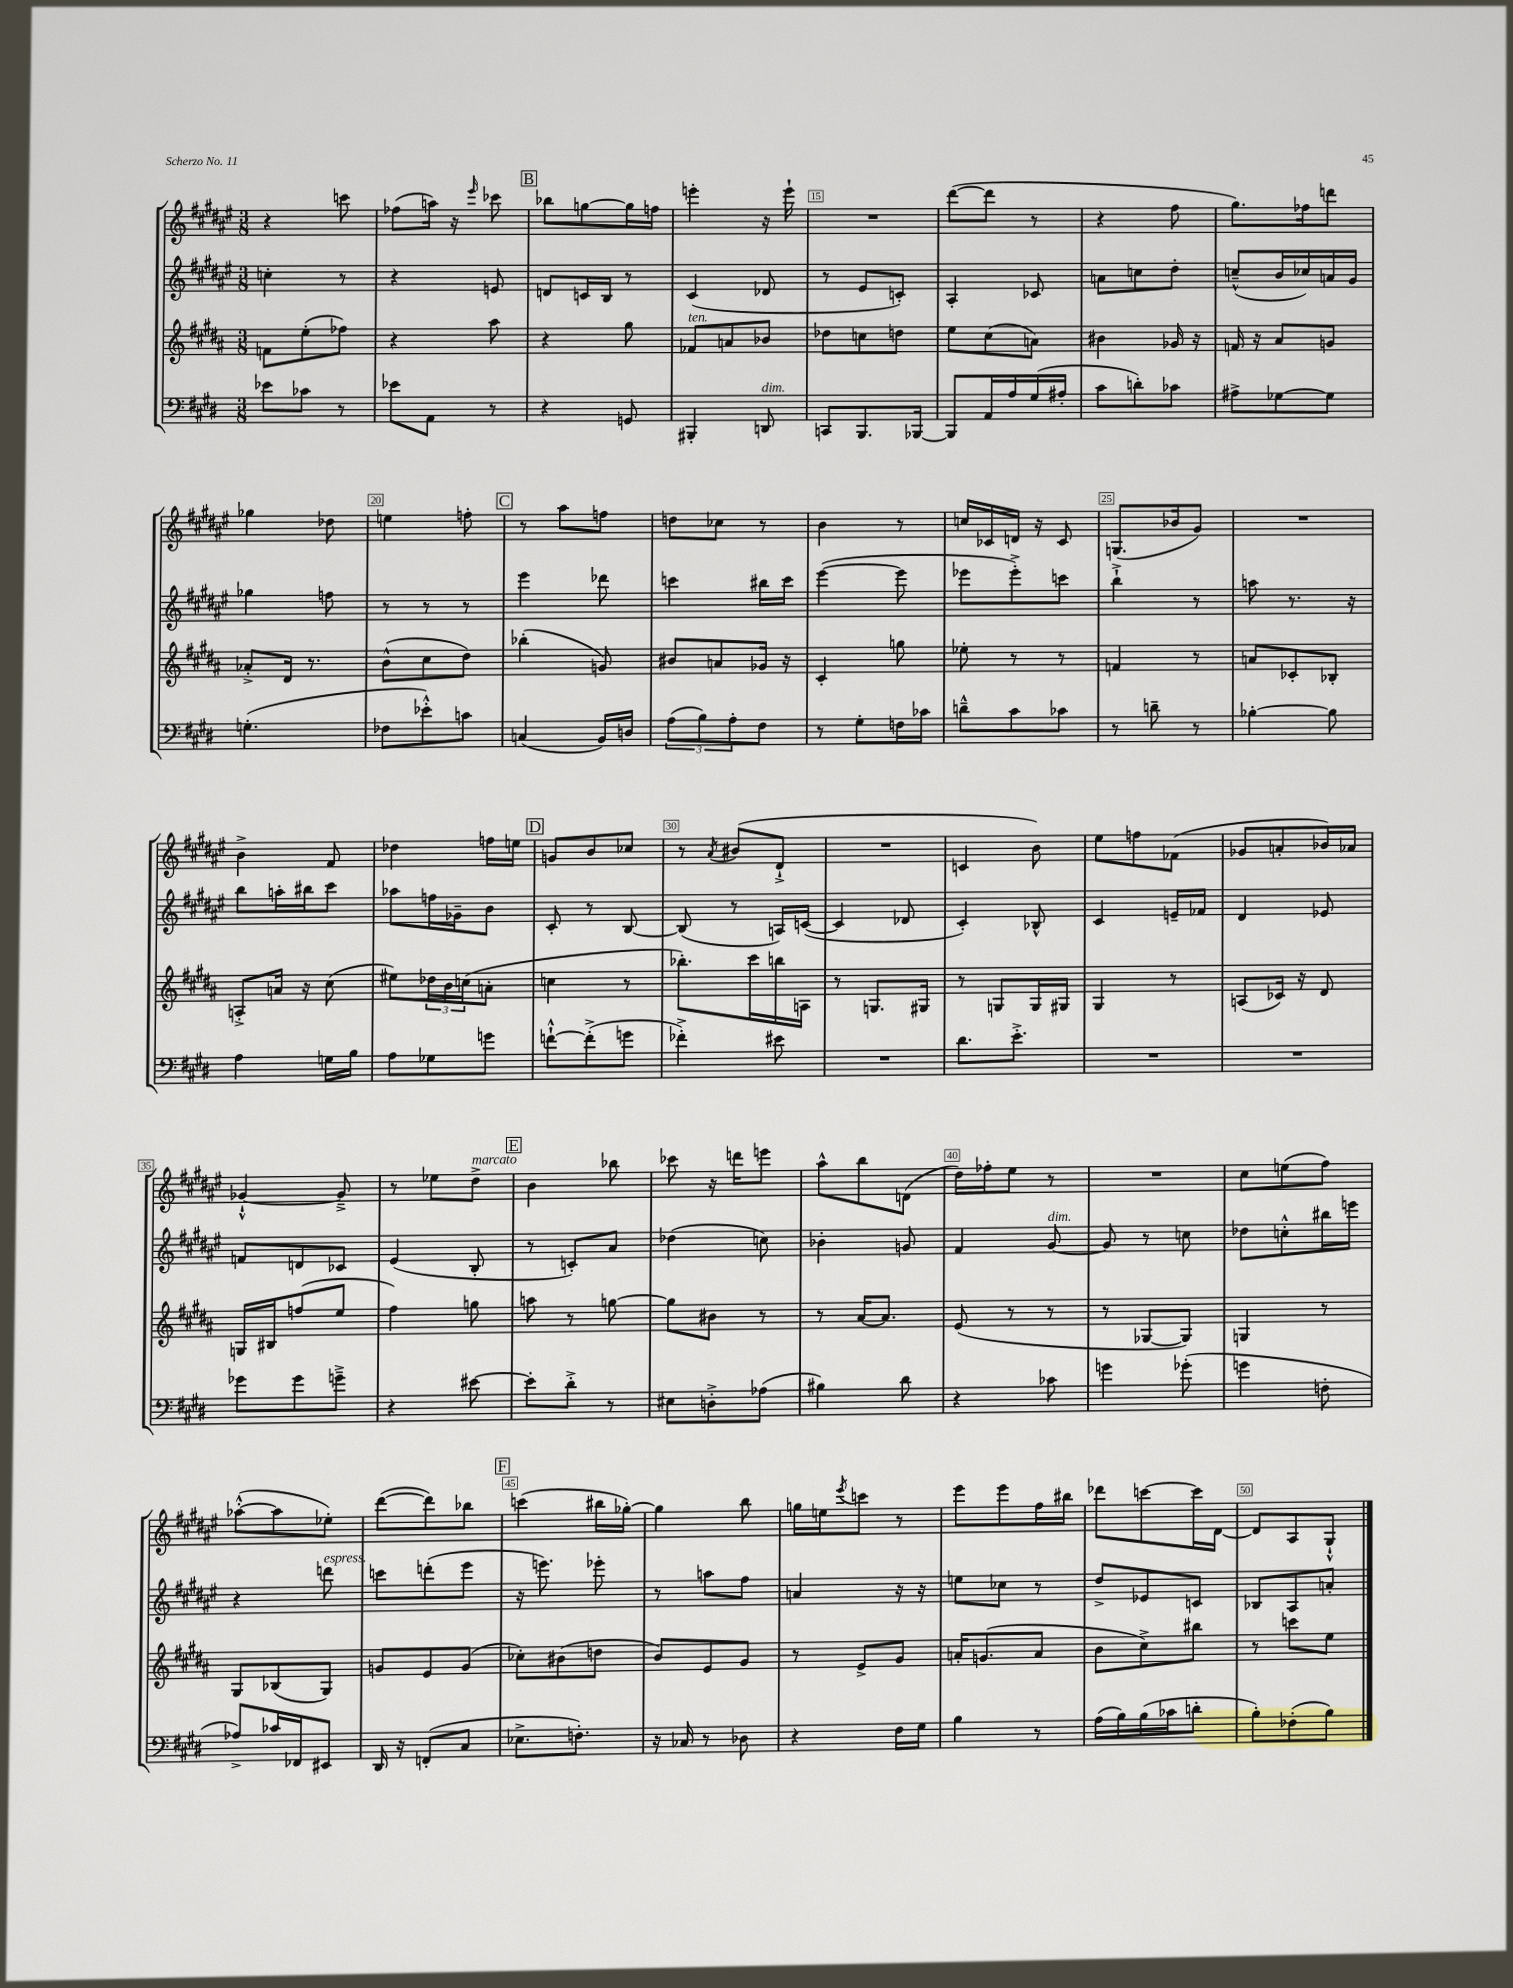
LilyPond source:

<<
\new StaffGroup <<
\new Staff = "s0" {
    \clef treble \key fis \major \numericTimeSignature \time 3/8
    r4 c'''8 |
    fes''8( a''16) r16 \grace { eis'''16 } ces'''8 |
    \mark \markup { \box "B" } bes''8 g''8~ g''16 f''16 |
    e'''4-. r16 e'''16-! |
    R4. |
    dis'''8~( dis'''8 r8 |
    r4 fis''8 |
    gis''8.) fes''16 d'''8 |
    ges''4 des''8 |
    e''4 f''8-. |
    \mark \markup { \box "C" } r8 ais''8 f''8 |
    d''8 ces''8 r8 |
    b'4 r8 |
    c''16 ces'16 d'16 r16 ces'8 |
    g8.( bes'16 gis'8) |
    R4. |
    b'4-> fis'8 |
    des''4 f''16 e''16 |
    \mark \markup { \box "D" } g'8 b'8 ces''8 |
    r8 \acciaccatura { ais'8 } bis'8( dis'8-!-> |
    R4. |
    c'4 b'8) |
    eis''8 f''8 fes'8( |
    ges'8 a'8-. bes'16) aes'16 |
    ges'4~-!-^ ges'8---> |
    r8 ees''8 dis''8->^\markup { \italic "marcato" } |
    \mark \markup { \box "E" } b'4 bes''8 |
    ces'''8 r16 d'''16 e'''8 |
    ais''8-^ b''8 d'8( |
    dis''16) fes''16-. eis''8 r8 |
    R4. |
    cis''8 e''8( fis''8) |
    aes''8~-.-^( aes''8 ees''8-.) |
    dis'''8~( dis'''8) bes''8 |
    \mark \markup { \box "F" } c'''4( bis''16 ges''16~-.) |
    ges''4 b''8 |
    g''16 e''16 \acciaccatura { eis'''8 } c'''8 r8 |
    eis'''8 eis'''8 fis''16 bis''16 |
    des'''8 c'''8~ c'''16 dis'16~ |
    dis'8 ais8 gis8-!-^ \bar "|." |
}
\new Staff = "s1" {
    \clef treble \key fis \major \numericTimeSignature \time 3/8
    c''4-. r8 |
    r4 e'8 |
    \mark \markup { \box "B" } d'8 c'16 b16 r8 |
    cis'4( des'8 |
    r8 eis'8 c'8-.) |
    ais4-. ces'8 |
    a'8 c''8 dis''8-. |
    c''8---^( b'16 ces''16) a'16 gis'16 |
    ges''4 f''8 |
    r8 r8 r8 |
    \mark \markup { \box "C" } eis'''4 des'''8 |
    c'''4 bis''16 c'''16 |
    eis'''4~( eis'''8 |
    ees'''8 ees'''8-.->) c'''8 |
    b''4-!-> r8 |
    a''8 r8. r16 |
    b''8 a''16-. bis''16 cis'''8 |
    aes''8 f''16 ges'16-- b'8 |
    \mark \markup { \box "D" } cis'8-. r8 b8~ |
    b8( r8 a16) c'16~( |
    c'4 des'8 |
    cis'4-.) bes8-^ |
    cis'4 e'16-- fes'16 |
    dis'4 ees'8 |
    f'8 d'8 ces'8 |
    eis'4( b8-. |
    \mark \markup { \box "E" } r8 c'8-.) ais'8 |
    des''4( c''8) |
    bes'4-. g'8 |
    fis'4 gis'8~^\markup { \italic "dim." } |
    gis'8 r8 c''8 |
    des''8 c''8-.-^ bis''16 e'''16 |
    r4 d'''8^\markup { \italic "espress." } |
    c'''8 d'''8-.( eis'''8 |
    \mark \markup { \box "F" } r16 e'''8.) ees'''8-. |
    r8 a''8 fis''8 |
    a'4 r16 r16 |
    e''8 ces''8 r8 |
    dis''8-> ees'8 c'8 |
    bes8 ais8 a'8-. \bar "|." |
}
\new Staff = "s2" {
    \clef treble \key b \major \numericTimeSignature \time 3/8
    f'8 e''8-.( fes''8) |
    r4 ais''8 |
    \mark \markup { \box "B" } r4 gis''8 |
    fes'8^\markup { \italic "ten." } a'8 bes'8 |
    des''8 c''8 d''8 |
    e''8 cis''8( a'8) |
    bis'4 ges'16 r16 |
    f'16 r16 ais'8 g'8 |
    aes'8-.-> dis'16 r8. |
    b'8-^( cis''8 dis''8) |
    \mark \markup { \box "C" } bes''4-.( g'8) |
    bis'8 a'8 ges'16 r16 |
    cis'4-. g''8 |
    ees''8-. r8 r8 |
    f'4 r8 |
    a'8 ces'8-. bes8-. |
    a8-.-> a'16 r16 cis''8( |
    eis''8) \tuplet 3/2 { des''16 b'16 c''16( } a'8-. |
    \mark \markup { \box "D" } c''4 r8 |
    bes''8.-.) cis'''16 b''16 a16 |
    r8 g8. gis16 |
    r8 g8 g16 gis16 |
    gis4 r8 |
    a8( ces'16) r16 dis'8 |
    g16 bis16 f''8( e''8 |
    fis''4) g''8 |
    \mark \markup { \box "E" } a''8 r8 g''8~ |
    g''8 bis'8 r8 |
    r8 ais'16~ ais'8. |
    e'8( r8 r8 |
    r8 ges8~ ges8) |
    g4 r8 |
    gis8 bes8( gis8) |
    g'8 e'8 g'8( |
    \mark \markup { \box "F" } ces''8-.) bis'8( d''8 |
    b'8) e'8 gis'8 |
    r8 e'8-> gis'8 |
    a'16-. g'8.( a'8 |
    b'8 cis''8->) bis''8 |
    r8 c'''8 e''8 \bar "|." |
}
\new Staff = "s3" {
    \clef bass \key e \major \numericTimeSignature \time 3/8
    ees'8 ces'8 r8 |
    ees'8 a,8 r8 |
    \mark \markup { \box "B" } r4 g,8 |
    bis,,4-. d,8^\markup { \italic "dim." } |
    c,8 b,,8. bes,,16~ |
    bes,,8 a,16 a16 gis16( ais16-. |
    cis'8 d'8-.) ces'8 |
    ais8-> ges8~ ges8 |
    g4.-.( |
    fes8 ees'8-.-^) c'8 |
    \mark \markup { \box "C" } c4( b,16) d16 |
    \tuplet 3/2 { a8( b8) a8-. } fis8 |
    r8 gis8-. f16 ces'16 |
    d'8---^ cis'8 ces'8 |
    r8 d'8-- r8 |
    bes4~-. bes8 |
    a4 g16 b16 |
    a8 ges8 g'8 |
    \mark \markup { \box "D" } f'8~-!-^ f'8-.->( g'8 |
    fes'4-.->) eis'8 |
    R4. |
    dis'8. e'8.-.-> |
    R4. |
    R4. |
    ges'8 ges'8 g'8---> |
    r4 eis'8~ |
    \mark \markup { \box "E" } eis'8-. dis'8-.-> r8 |
    eis8 d8-.-> aes8( |
    bis4) dis'8 |
    r4 ces'8 |
    g'4 ges'8-.( |
    g'4 f8-. |
    aes8->) ces'16 fes,16 eis,8 |
    dis,16 r16 f,8-.( cis8 |
    \mark \markup { \box "F" } ees8.-> f8.-.) |
    r16 ces16 r8 des8 |
    r4 fis16 gis16 |
    b4 r8 |
    a16( b16) b16( ces'16 d'8-. |
    b8-.) fes8-.( b8) \bar "|." |
}
>>
>>
\layout { \context { \Score currentBarNumber = #11 \override BarNumber.break-visibility = ##(#f #t #t) barNumberVisibility = #(every-nth-bar-number-visible 5) \override BarNumber.stencil = #(make-stencil-boxer 0.1 0.3 ly:text-interface::print) } }
